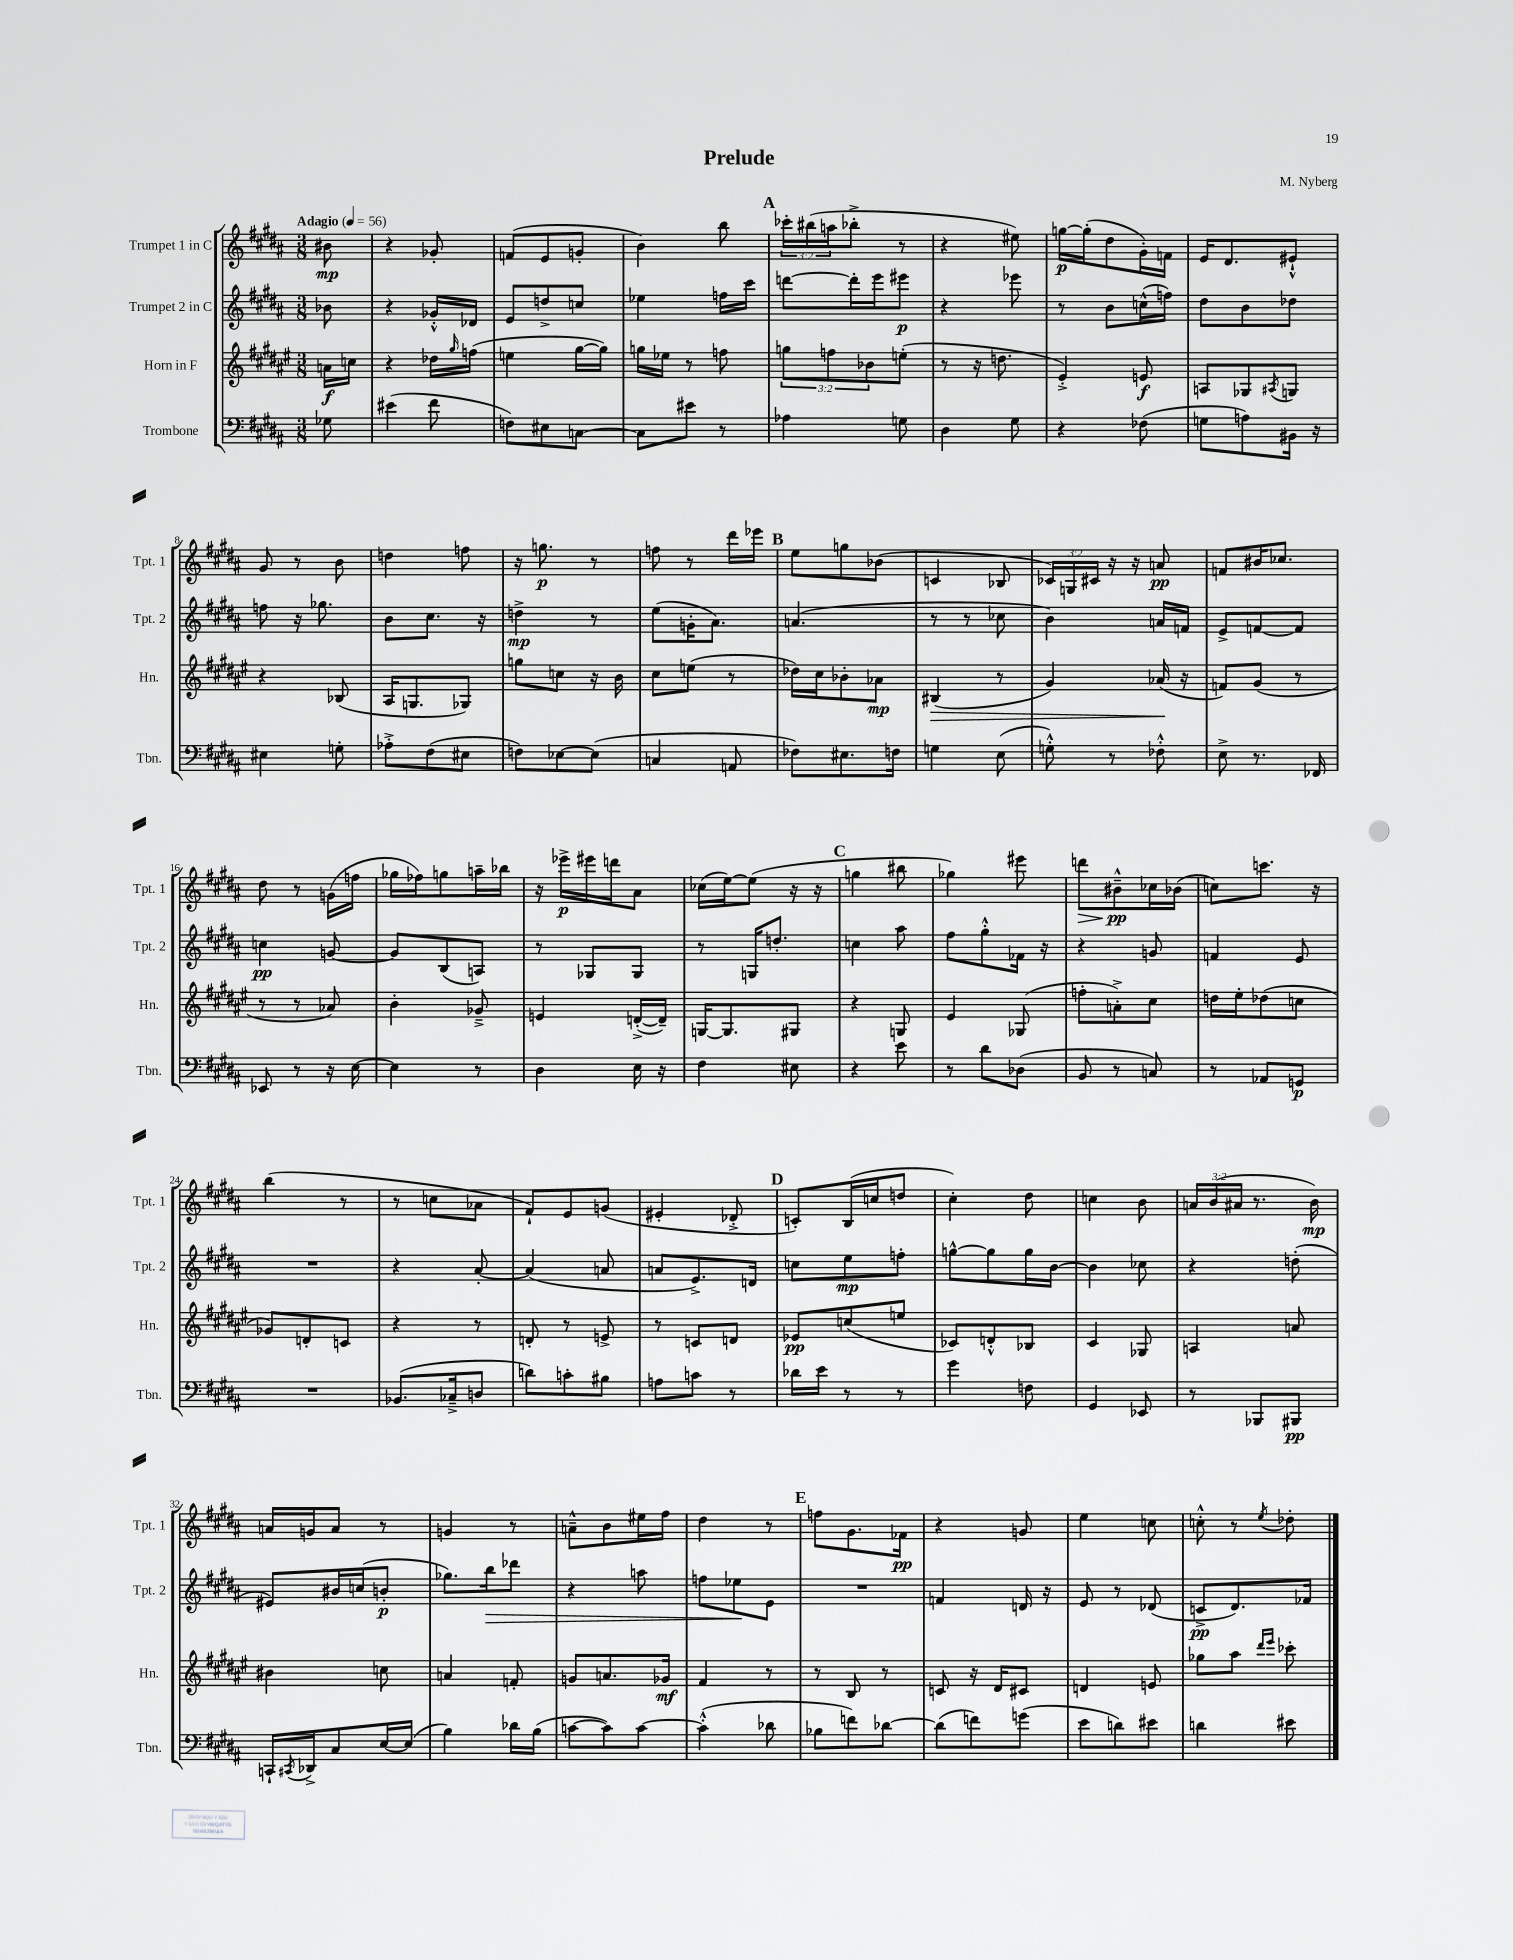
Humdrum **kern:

**kern	**kern	**kern	**kern
*staff4	*staff3	*staff2	*staff1
*clefF4	*clefG2	*clefG2	*clefG2
*k[f#c#g#d#a#]	*k[f#c#g#d#a#e#]	*k[f#c#g#d#a#]	*k[f#c#g#d#a#]
*M3/8	*M3/8	*M3/8	*M3/8
*MM56	*MM56	*MM56	*MM56
8G-	16a	8b-	8b#
.	16cc	.	.
=	=	=	=
(4e#	4r	4r	4r
8f#	16dd-	16g-'^^	8g-'
.	16qqgg#	.	.
.	(16ff	16d-	.
=	=	=	=
8F)	4ee	8e	(8f
8E#	.	8dd^	8e
[8C	[16gg#	8cc	8g'
.	16gg#])	.	.
=	=	=	=
8C]	16gg	4ee-	4b)
.	16ee-	.	.
8e#	8r	.	.
8r	8ff	16ff	8bb
.	.	16ccc#	.
=	=	=	=
4A-	12gg	[8ddd	24ccc-'
.	.	.	(24bb#
.	12ff	.	24aa
.	.	16ddd']	8bb-'^
.	12b-	.	.
.	.	16eee	.
8G	(8ee'	8eee#	8r
=	=	=	=
4D#	8r	4r	4r
.	16r	.	.
.	8.dd	.	.
8G#	.	8eee-	8ee#)
=	=	=	=
4r	4e#'^)	8r	[16gg
.	.	.	(16gg']
.	.	8b	8dd#
(8F-	8e	(16cc^^	16g#')
.	.	16ff)	16f
=	=	=	=
8G	8A	8dd#	16e
.	.	.	8.d#
8A)	8G-	8b	.
.	8qA#	.	.
16BB#	8G	8dd-	8e#`^^
16r	.	.	.
=	=	=	=
4E#	4r	8ff	8g#
.	.	16r	8r
.	.	8.gg-	.
8G'	(8B-	.	8b
=	=	=	=
8A-'^	16A#	8b	4dd
.	8.G	.	.
(8F#	.	8.cc#	.
8E#	8G-)	.	8ff
.	.	16r	.
=	=	=	=
8F)	8gg	4dd^	16r
.	.	.	8.gg
[8E-	8cc	.	.
(8E-]	16r	8r	8r
.	16b	.	.
=	=	=	=
4C	8cc#	(8ee	8ff
.	(8ee	16g'	8r
.	.	8.a#)	.
8AA	8r	.	16ddd#
.	.	.	16eee-
=	=	=	=
8F-)	16dd-)	(4.a	8ee
.	16cc#	.	.
8.E#	8b-'	.	8gg
.	8a-	.	(8b-
16F	.	.	.
=	=	=	=
4G	(4B#	8r	4c
.	.	8r	.
(8E	8r	8cc-	8B-
=	=	=	=
8G'^^)	4g#)	4b)	24c-)
.	.	.	24G
.	.	.	24c#
8r	.	.	16r
.	.	.	16r
8F-'^^	(16a-	16a	8a
.	16r	16f	.
=	=	=	=
8E^	8f)	8e^	8f
8.r	(8g#	[8f	16b#
.	.	.	8.cc-
.	8r	8f]	.
16FF-	.	.	.
=	=	=	=
8EE-	8r	4cc	8dd#
8r	8r	.	8r
16r	8a-)	[8g	(16g
[16E	.	.	16ff
=	=	=	=
4E]	4b'	8g]	16gg-
.	.	.	16ff-)
.	.	(8B	8gg
8r	8g-~^	8A)	16aa~
.	.	.	16bb-
=	=	=	=
4D#	4e	8r	16r
.	.	.	16eee-^
.	.	8G-	16eee#
.	.	.	16ddd
16E	([16d'^	8G-	8a#
16r	16d~])	.	.
=	=	=	=
4F#	[16G	8r	(16cc-
.	8.G]	.	[16ee)
.	.	16G	(8ee]
.	.	8.dd'	.
8E#	8G#	.	16r
.	.	.	16r
=	=	=	=
4r	4r	4cc	4gg
8e	8G	8aa#	8bb#
=	=	=	=
8r	4e#	8ff#	4gg-)
8d#	.	8gg#'^^	.
(8D-	(8G-	16f-	8eee#
.	.	16r	.
=	=	=	=
8BB	8ff'	4r	8ddd
8r	8a'^)	.	8b#~^^
8C)	8cc#	8g	16cc-
.	.	.	(16b-
=	=	=	=
8r	16dd	4f	8cc)
.	16ee#'	.	.
8AA-	(8dd-	.	8.ccc
8GG	8cc	8e	.
.	.	.	16r
=	=	=	=
4.r	8g-)	4.r	(4bb
.	8d'	.	.
.	8c	.	8r
=	=	=	=
(8.BB-	4r	4r	8r
.	.	.	8cc
16C-~^	.	.	.
8D	8r	[8a#'	8a-
=	=	=	=
8d)	8d'	(4a#]	8f#`)
8c'	8r	.	8e
8B#	8e^	8a	(8g
=	=	=	=
8A	8r	8a	4e#'
8c	8c	8.e^)	.
8r	8d	.	8d-'^
.	.	16d	.
=	=	=	=
16d-	8e-	8cc	8c')
16e	.	.	.
8r	(8cc	8ee	(16B
.	.	.	16cc
8r	8ee	8ff'	8dd
=	=	=	=
4g#	8c-)	[8gg^^	4cc#')
.	8d'^^	8gg]	.
8F	8B-	16gg	8dd#
.	.	[16b	.
=	=	=	=
4GG#	4c#	4b]	4cc
8EE-	8G-	8cc-	8b
=	=	=	=
8r	4A	4r	24a
.	.	.	(24b
.	.	.	24a#
8BBB-	.	.	8.r
8BBB#	8a	(8dd'	.
.	.	.	16b)
=	=	=	=
16CC`	4b#	8e#)	16a
8qCC#	.	.	.
16DD-^	.	.	16g
8C#	.	16b#	8a
.	.	(16cc	.
[16E	8cc	8b'	8r
(16E]	.	.	.
=	=	=	=
4B)	4a	8.gg-)	4g
.	.	16bb	.
16d-	8f'	8ddd-	8r
(16B	.	.	.
=	=	=	=
[8c	8g	4r	8a~^^
8c])	8.a	.	8b
[8c	.	8aa	16ee#
.	16g-	.	16ff#
=	=	=	=
(4c'^^]	4f#	8ff	4dd#
.	.	8ee-	.
8d-	8r	8e	8r
=	=	=	=
8B-	8r	4.r	8ff
8f)	8B	.	8.g#
[8d-	8r	.	.
.	.	.	16f-
=	=	=	=
(8d-]	8c	4f	4r
8f)	16r	.	.
.	16d#	.	.
(8g	8c#	16d	8g
.	.	16r	.
=	=	=	=
8e	4d	8e	4ee
8d)	.	8r	.
8e#	8e	(8d-	8cc
=	=	=	=
4d	8gg-	8c^	8cc'^^
.	8aa#	8.d#)	8r
.	16qqddd#	.	.
.	16qqeee#	.	8qee
8e#	8ccc-'	.	8dd-'
.	.	16f-	.
==	==	==	==
*-	*-	*-	*-
